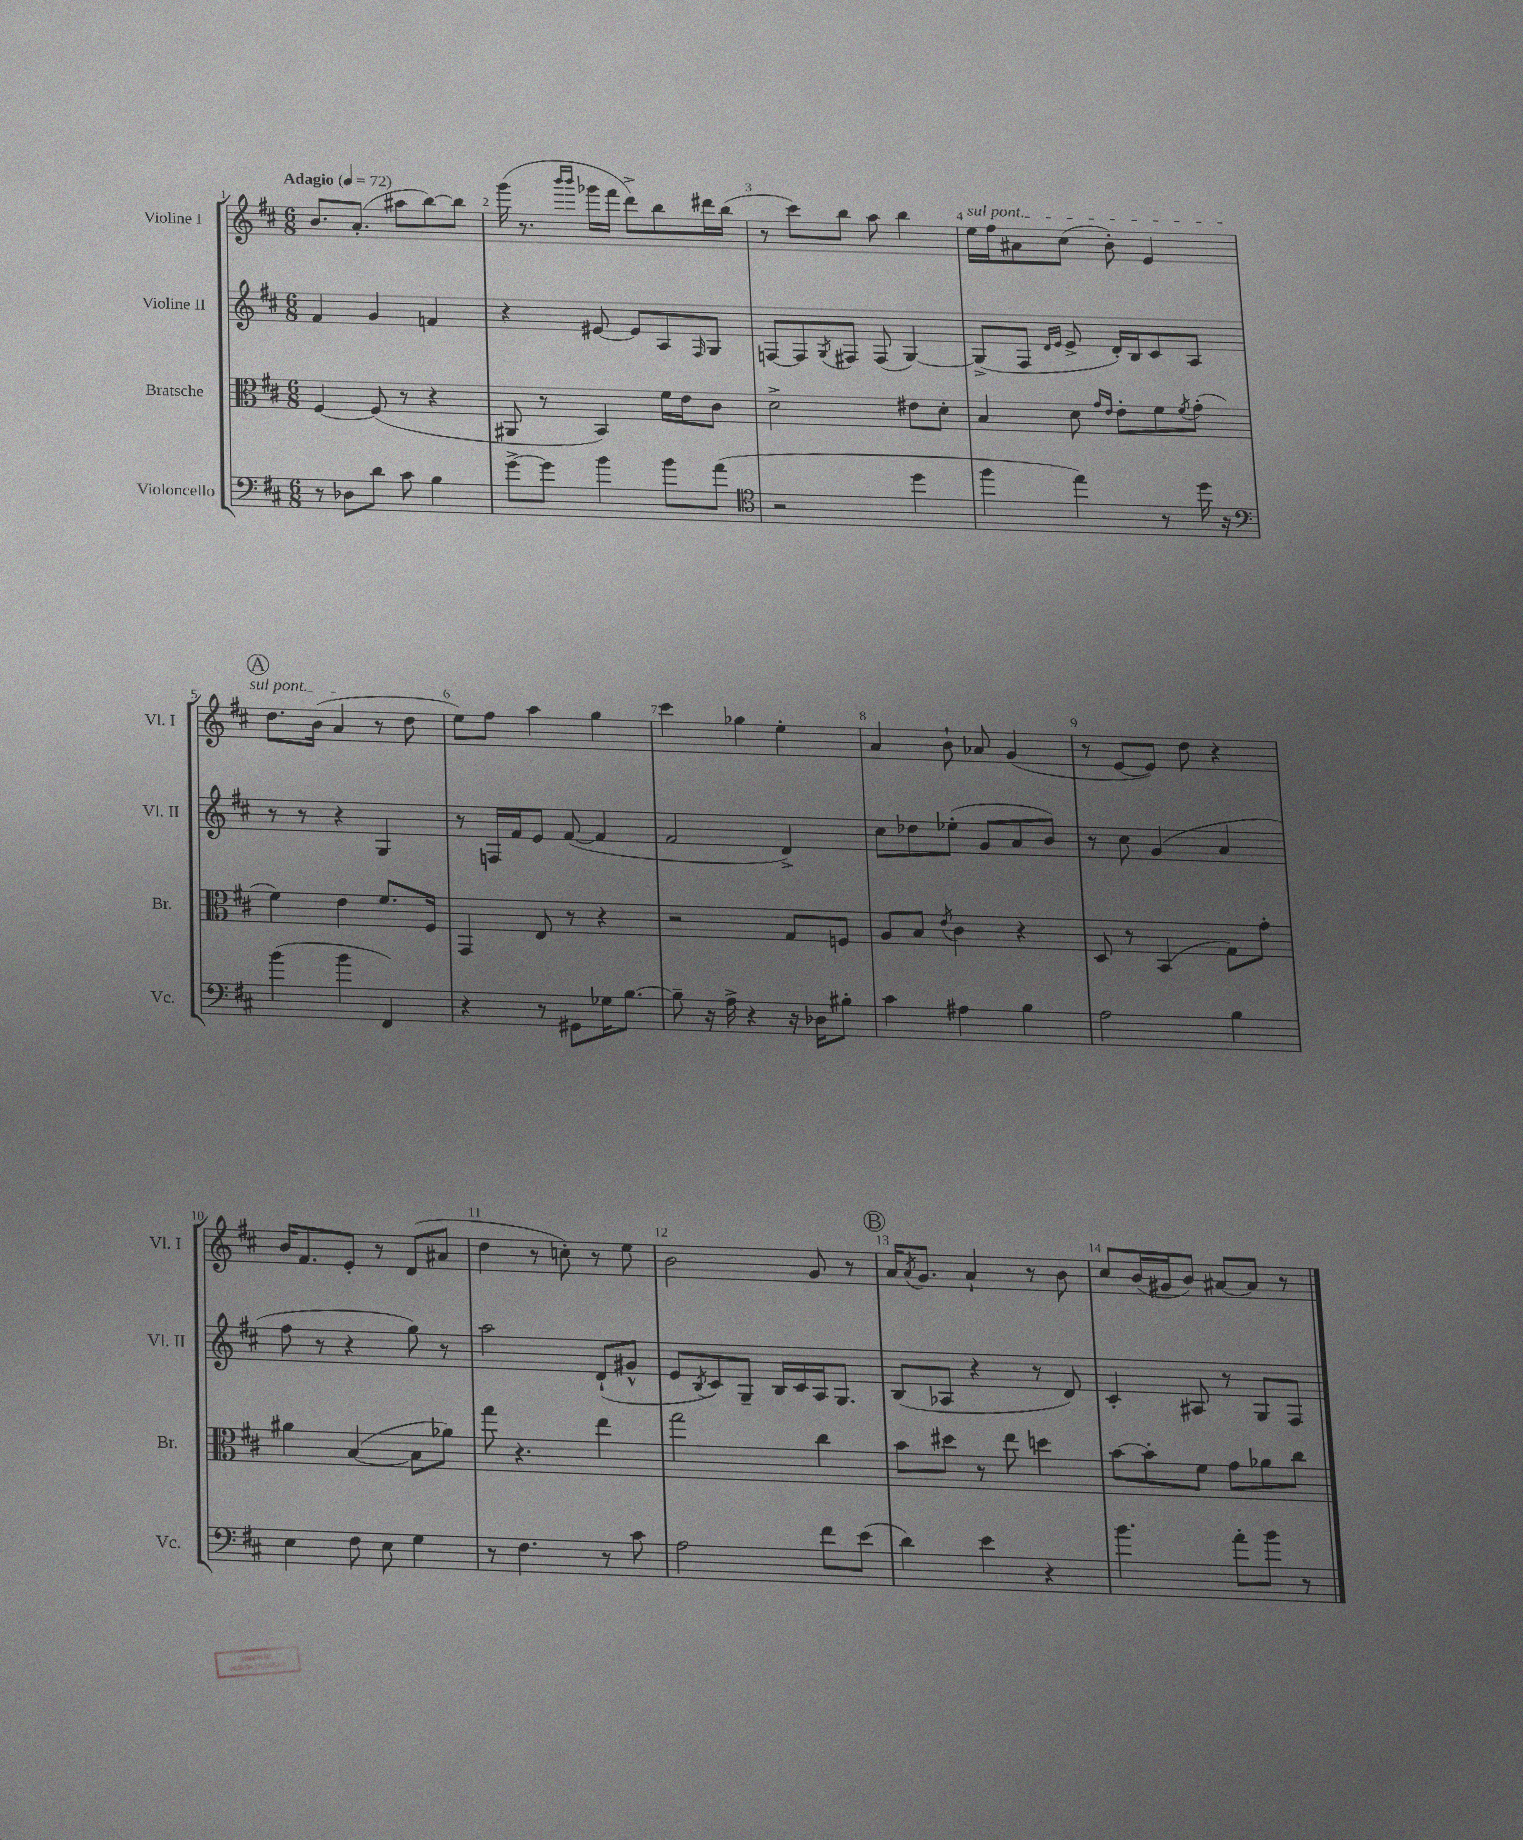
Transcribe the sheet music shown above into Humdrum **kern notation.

**kern	**kern	**kern	**kern
*staff4	*staff3	*staff2	*staff1
*clefF4	*clefC3	*clefG2	*clefG2
*k[f#c#]	*k[f#c#]	*k[f#c#]	*k[f#c#]
*M6/8	*M6/8	*M6/8	*M6/8
*MM72	*MM72	*MM72	*MM72
8r	[4F#	4f#	8.b
8D-	.	.	.
.	.	.	(8.a'
8d	(8F#]	4g	.
8c#	8r	.	8aa#
4B	4r	4f	[8bb)
.	.	.	8bb]
=	=	=	=
[8g^	8AA#	4r	(16ggg
.	.	.	8.r
8g]	8r	.	.
.	.	.	16qqbbb
.	.	.	16qqbbb
4b	4BB)	[8e#	16ggg-
.	.	.	16fff#
.	.	8e#]	8ddd^)
8b	16f#	8A	8bb
.	16e	.	.
.	.	16qqF#	.
(8a	8c#	8G	16ddd#
.	.	.	(16bb
=	=	=	=
*clefC4	*	*	*
2r	2d^	[8F	8r
.	.	8F]	8ccc#)
.	.	8qG	.
.	.	8F#	8bb
.	.	(8F#	8aa
4dd	8e#	[4G)	4bb
.	8d'	.	.
=	=	=	=
4ff#	4B	(8G^]	16ee
.	.	.	16ff#
.	.	8F#	8a#
.	.	16qqd	.
.	.	16qqe	.
4ee)	8d	8e^	(8cc#
.	16qqg	.	.
.	16qqe	.	.
.	8e'	16d')	8b')
.	.	16B	.
8r	8f#	8c#	4e
.	8qf#	.	.
16dd	(8g'	8A	.
16r	.	.	.
=	=	=	=
*clefF4	*	*	*
(4b	4f#)	8r	8.dd
.	.	8r	.
.	.	.	(16b
4b	4e	4r	4a
4FF#)	8.f#	4G	8r
.	.	.	8dd
.	16F#	.	.
=	=	=	=
4r	4GG	8r	8ee)
.	.	16F	8ff#
.	.	16f#	.
8r	8E	8e	4aa
8GG#	8r	([8f#	.
16G-	4r	4f#]	4gg
[8.B	.	.	.
=	=	=	=
8B~]	2r	2f#	4ccc#
16r	.	.	.
16A^	.	.	.
4r	.	.	4gg-
16r	8G	4d^)	4ee'
16D-	.	.	.
8B#'	8F	.	.
=	=	=	=
4c#	8A	8cc#	4a
.	8B	8dd-	.
.	8qe	.	.
4A#	4c#	(8ee-'	8b`
.	.	8g	8a-
4B	4r	8a	(4g
.	.	8b)	.
=	=	=	=
2A	8D	8r	8r
.	8r	8cc#	[8e
.	(4BB	(4g	8e])
.	.	.	8dd
4B	8G)	4a	4r
.	8g'	.	.
=	=	=	=
4E	4a#	8ff#	16b
.	.	.	8.f#
.	.	8r	.
8F#	([4B	4r	8e'
8E	.	.	8r
4G	8B]	8gg)	(8d
.	8a-)	8r	8a#
=	=	=	=
8r	8gg	2aa	4dd
4.F#	4.r	.	.
.	.	.	8r
.	.	.	8cc')
8r	4ee	(8d`	8r
8c#	.	8g#^^	8ee
=	=	=	=
2A	2gg	8e	2b
.	.	8qB	.
.	.	8c#)	.
.	.	8G~	.
.	.	16B	.
.	.	16c#	.
8f#	4cc#	16A	8g
.	.	8.G	.
(8e	.	.	8r
=	=	=	=
4d)	8b	(8B	16a
.	.	.	8qa
.	.	.	8.g
.	8dd#	8A-	.
4e	8r	4r	4a`
.	8ee	.	.
4r	4dd	8r	8r
.	.	8d)	8b
=	=	=	=
4.b	[8b	4c#'	8cc#
.	8b']	.	(16b
.	.	.	16g#
.	8f#	8A#	8b)
8a'	8g	8r	[8a#
8b	8a-	8G	8a#]
8r	8cc#	8F#	8r
==	==	==	==
*-	*-	*-	*-
